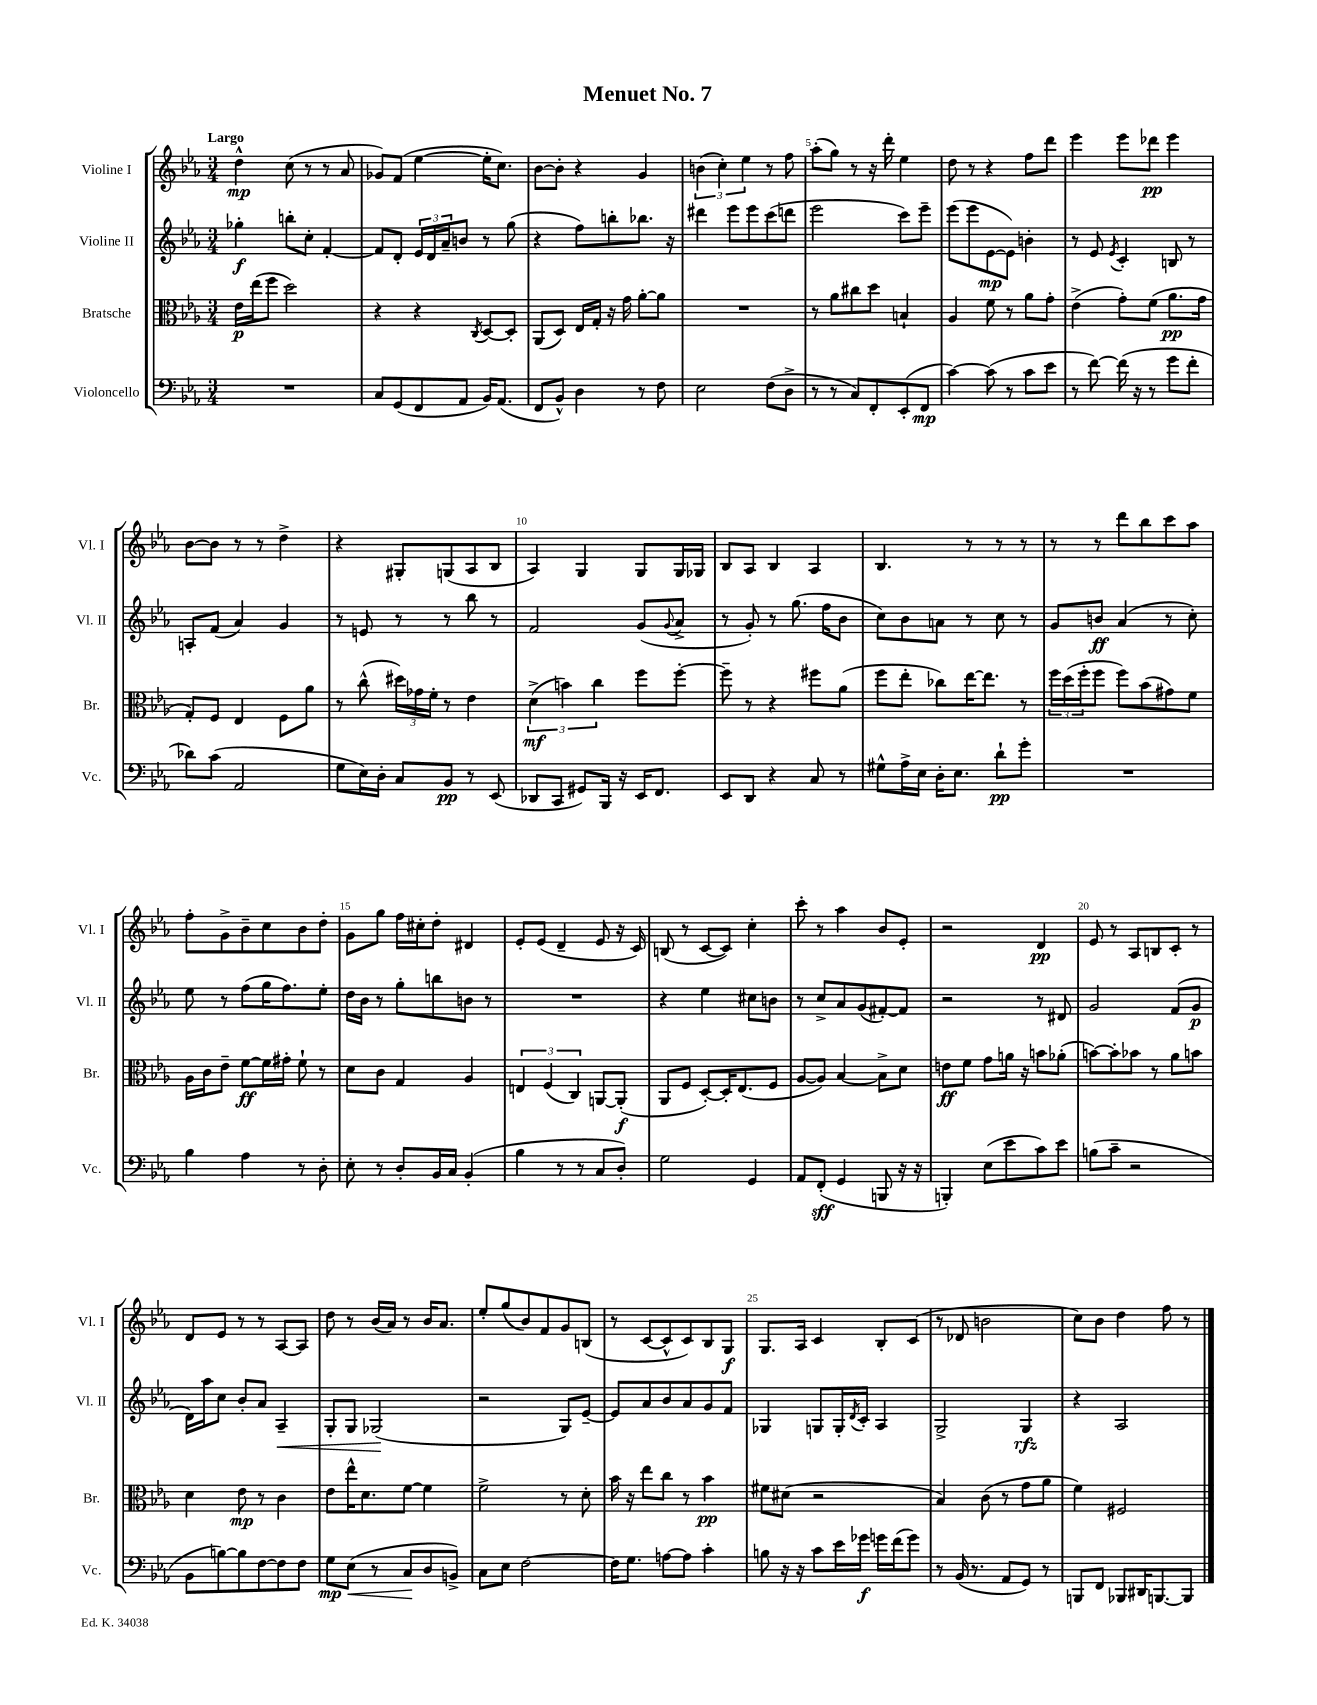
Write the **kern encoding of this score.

**kern	**kern	**kern	**kern
*staff4	*staff3	*staff2	*staff1
*clefF4	*clefC3	*clefG2	*clefG2
*k[b-e-a-]	*k[b-e-a-]	*k[b-e-a-]	*k[b-e-a-]
*M3/4	*M3/4	*M3/4	*M3/4
2.r	16e-	4gg-'	4dd^^
.	(16ee-	.	.
.	8ff	.	.
.	2dd)	8bb'	(8cc
.	.	8cc'	8r
.	.	[4f'	8r
.	.	.	8a-
=	=	=	=
8C	4r	8f]	8g-)
(8GG	.	8d'	(8f
8FF	4r	24e-	[4ee-
.	.	24d	.
.	.	24a-~	.
8AA-	.	8b	.
.	8qC	.	.
16BB-)	[8D	8r	16ee-']
(8.AA-	.	.	8.cc)
.	8D']	(8gg	.
=	=	=	=
8FF	(8AA-	4r	[8b-
8BB-^^)	8D)	.	8b-']
4D	16E-	8ff)	4r
.	16G'	.	.
.	16r	8bb'	.
.	16g	.	.
8r	[8a-'	8.bb-	4g
8F	8a-]	.	.
.	.	16r	.
=	=	=	=
2E-	2.r	4ddd#	(6b
.	.	.	6cc')
.	.	8eee-	.
.	.	.	6ee-
.	.	8eee-	.
(8F	.	(8ccc	8r
8D^	.	8ddd	8ff
=	=	=	=
8r	8r	2eee-	(8aa-'
8r	8a-	.	8gg)
8C)	8cc#	.	8r
8FF'	8dd	.	16r
.	.	.	16ddd'
(8EE-'	4B`	8ccc)	4ee-
8FF	.	8eee-~	.
=	=	=	=
[4c)	4A-	(8eee-	8dd
.	.	8eee-	8r
(8c]	8f	[8e-	4r
8r	8r	8e-])	.
8c	8a-	4b'	8ff
8e-	8g'	.	8ddd
=	=	=	=
8r	(4e-^	8r	4eee-
[8f)	.	8e-	.
.	.	8qe-	.
(16f]	8g')	4c'	8eee-
16r	.	.	.
8r	(8f	.	8ddd-
8g	8.a-	8B	4eee-
8f'	.	8r	.
.	16g	.	.
=	=	=	=
8d-)	8G')	8A'	[8b-
(8c	8F	(8f	8b-]
2AA-	4E-	4a-)	8r
.	.	.	8r
.	8F	4g	4dd^
.	8a-	.	.
=	=	=	=
8G	8r	8r	4r
16E-)	(8cc^^	8e	.
16D'	.	.	.
8C	24dd#)	8r	8G#'
.	24g-	.	.
.	24f'	.	.
8BB-	8r	8r	(8G
8r	4e-	8bb-	8A-
(8EE-	.	8r	8B-
=	=	=	=
8DD-	(6d^	2f	4A-)
8CC	.	.	.
.	6b)	.	.
8GG#)	.	.	4G
.	6cc	.	.
16BBB-	.	.	.
16r	.	.	.
16EE-	8ff	(8g	8G
8.FF	.	.	.
.	.	8qqg	.
.	[8ff'	8a-^	16G
.	.	.	16G-
=	=	=	=
8EE-	8ff~]	8r	8B-
8DD	8r	8g')	8A-
4r	4r	8r	4B-
.	.	(8.gg	.
8C	8ff#	.	4A-
.	.	16ff	.
8r	(8a-	8b-	.
=	=	=	=
8G#^^	8ff	8cc)	4.B-
16A-^	8ee-'	8b-	.
16E-	.	.	.
16D'	8cc-)	8a	.
8.E-	.	.	.
.	[16ee-	8r	8r
.	8.ee-]	.	.
8d`	.	8cc	8r
8g'	8r	8r	8r
=	=	=	=
2.r	24ff	8g	8r
.	(24dd	.	.
.	24ff'	.	.
.	8ff	8b	8r
.	8ff)	(4a-	8ddd
.	(8b-	.	8bb-
.	8g#)	8r	8ccc
.	8f	8cc')	8aa-
=	=	=	=
4B-	16A-	8ee-	8ff'
.	16c	.	.
.	8e-~	8r	8g^
4A-	[8f	(8ff	8b-~
.	16f]	16gg	8cc
.	16g#'	8.ff)	.
8r	8f`	.	8b-
8D'	8r	8ee-'	8dd'
=	=	=	=
8E-'	8d	16dd	8g
.	.	16b-	.
8r	8c	8r	8gg
8D'	4G	8gg'	16ff
.	.	.	16cc#'
16BB-	.	8bb	8dd'
16C	.	.	.
(4BB-'	4A-	8b	4d#
.	.	8r	.
=	=	=	=
4B-	6E	2.r	8e-'
.	.	.	(8e-
.	(6F	.	.
8r	.	.	4d~
.	6C)	.	.
8r	.	.	.
8C	[8AA	.	8e-
8D')	(8AA']	.	16r
.	.	.	16c)
=	=	=	=
2G	8AA-	4r	(8B
.	8F	.	8r
.	[8D')	4ee-	[8c
.	16D']	.	8c])
.	(8.E-	.	.
4GG	.	8cc#	4cc'
.	8F	8b	.
=	=	=	=
8AA-	[8A-	8r	8ccc'
(8FF'	8A-])	8cc^	8r
4GG	[4B-	8a-	4aa-
.	.	(8g	.
8BBB	8B-^]	[8f#')	8b-
16r	8d	8f#]	8e-'
16r	.	.	.
=	=	=	=
4BBB')	8e	2r	2r
.	8f	.	.
(8E-	8g	.	.
8e-	16a	.	.
.	16r	.	.
8c)	8b	8r	4d
8e-	(8a-'	8d#	.
=	=	=	=
(8B	[8b)	2g	8e-
8c~	8b']	.	8r
2r	8b-	.	8A-
.	8r	.	8B
.	8a-	(8f	8c'
.	8b	8g	8r
=	=	=	=
8BB-	4d	16d)	8d
.	.	16aa-	.
[8B)	.	8cc	8e-
8B]	8e-	8b-'	8r
[8F	8r	8a-	8r
8F]	4c	4A-~	[8A-
8F	.	.	8A-]
=	=	=	=
8G	8e-	8G'	8dd
(8E-	16ee-^^	8G	8r
.	8.d	.	.
8r	.	(2G-	(16b-
.	.	.	16a-)
8C	[8f	.	8r
8D	4f]	.	16b-
.	.	.	8.a-
8BB^)	.	.	.
=	=	=	=
8C	2f^	2r	8ee-'
8E-	.	.	(8gg
[2F	.	.	8b-)
.	.	.	8f
.	8r	8G)	8g
.	8d'	[8e-~	(8B
=	=	=	=
16F]	16b-	8e-]	8r
8.G	16r	.	.
.	8ee-	8a-	[8c
[8A	8cc	8b-	8c^^]
8A]	8r	8a-	8c)
4c'	4b-	8g	8B-
.	.	8f	8G
=	=	=	=
8B	8f#	4G-	8.G
16r	(8d#	.	.
16r	.	.	16A-
8c	2r	8G	4c
16e-	.	16G'	.
.	.	8qd	.
16g-	.	16c'	.
16g	.	4A-	8B-'
(16f	.	.	.
8g)	.	.	(8c
=	=	=	=
8r	4B-)	2G^	8r
(16BB-	.	.	8d-
8.r	.	.	.
.	(8c	.	2b
8AA-	8r	.	.
8GG)	8g	4G	.
8r	8a-	.	.
=	=	=	=
8BBB	4f)	4r	8cc)
8FF	.	.	8b-
8BBB-	2F#	2A-	4dd
16DD#	.	.	.
[8.BBB	.	.	.
.	.	.	8ff
8BBB]	.	.	8r
==	==	==	==
*-	*-	*-	*-
